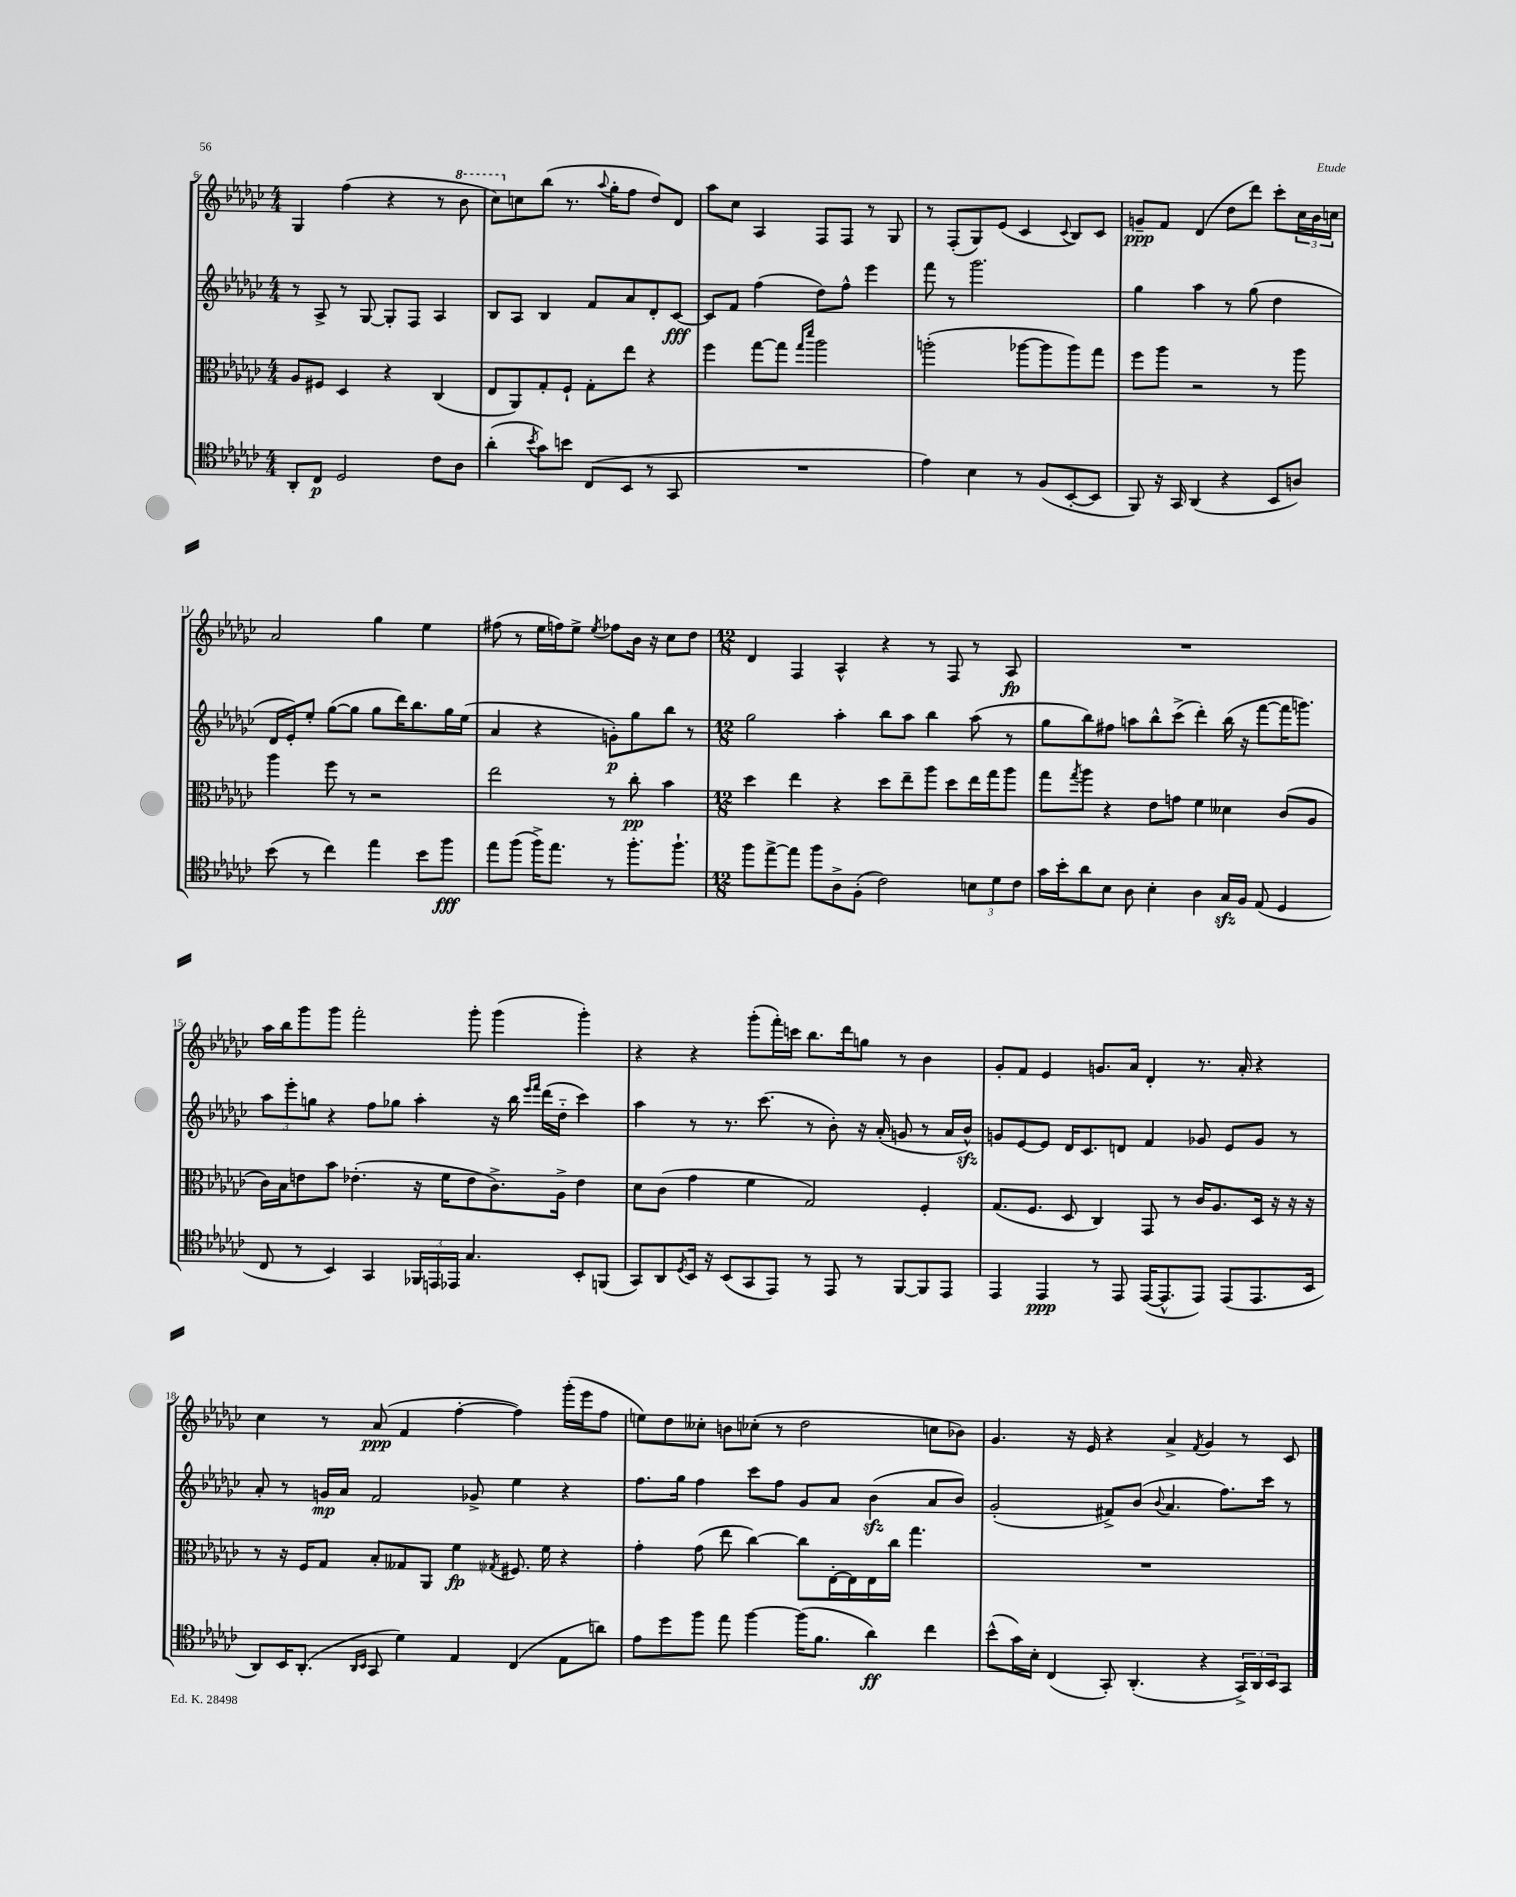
<<
\new StaffGroup <<
\new Staff = "s0" {
    \clef treble \key ges \major \numericTimeSignature \time 4/4
    ges4 f''4( r4 r8 \ottava #1 bes''8 |
    ces'''8) \ottava #0 c''8 bes''8( r8. \appoggiatura { aes''8 } ges''16-. f''8 des''8) des'8 |
    aes''8 ces''8 aes4 f8 f8 r8 ges8 |
    r8 f8-.( ges8) ees'8( ces'4 \appoggiatura { ces'8 } bes8) ces'8 |
    g'8--\ppp f'8 des'4( des''8 des'''8) ces'''8-. \tuplet 3/2 { ces''16 bes'16 c''16 } |
    aes'2 ges''4 ees''4 |
    fis''8( r8 ees''16 f''16) ees''8-> \acciaccatura { ees''8 } fes''8 bes'16 r16 ces''8 des''8 |
    \numericTimeSignature \time 12/8 des'4 f4 aes4-^ r4 r8 f8 r8 aes8\fp |
    R1. |
    aes''16 bes''16 ges'''8 ges'''8 f'''2-. ges'''8-. ges'''4( ges'''4-.) |
    r4 r4 ges'''8-.( f'''16-.) c'''16 bes''8. des'''16 g''8 r8 bes'4 |
    ges'8-. f'8 ees'4 g'8. aes'16 des'4-. r8. aes'16-. r4 |
    ces''4 r8 aes'8\ppp( f'4 f''4~-. f''4) ges'''16-.( ees'''16 f''8 |
    e''8) des''8 ceses''8-. b'8 ces''8-.( r8 des''2 c''8 bes'8) |
    ges'4. r16 ees'16 r4 aes'4-> \acciaccatura { f'8 } ges'4 r8 ces'8 \bar "|." |
}
\new Staff = "s1" {
    \clef treble \key ges \major \numericTimeSignature \time 4/4
    r8 aes8-> r8 ges8~ ges8-. f8 aes4 |
    bes8 aes8 bes4 f'8 aes'8 des'8-. ces'8~\fff |
    ces'8 f'8 f''4( des''8) f''8-^ ees'''4 |
    f'''8 r8 ges'''2. |
    ges''4 aes''4 r8 ges''8( des''4 |
    des'16 ees'16-.) ees''8-. ges''8~( ges''8 ges''8 des'''16) bes''8. ges''16 ees''16( |
    aes'4 r4 g'8-.\p) ges''8 bes''8 r8 |
    \numericTimeSignature \time 12/8 ges''2 aes''4-. bes''8 aes''8 bes''4 aes''8( r8 |
    ges''8 bes''8) fis''8 a''8 bes''8-^ ces'''8->( des'''4-.) bes''16( r16 f'''8~ f'''16 g'''8.) |
    \tuplet 3/2 { aes''8 ees'''8-. g''8 } r4 f''8 ges''8 aes''4-. r16 bes''16 \grace { ees'''16 f'''16 } des'''16( des''16-_ ces'''4) |
    aes''4 r8 r8. ces'''8.( r8 bes'8-.) r16 aes'16-.( g'8 r8 aes'16 bes'16-^\sfz) |
    g'8 ees'8~ ees'8 des'16 ces'8. d'8 f'4 ges'8 ees'8 ges'8 r8 |
    aes'8-. r8 g'16\mp aes'16 f'2 ges'8-> ees''4 r4 |
    f''8. ges''16 f''4 ces'''8 f''8 ges'8 aes'8 bes'4\sfz( aes'8 bes'8) |
    ges'2-.( fis'8->) bes'8( \appoggiatura { bes'8 } aes'4. f''8.) ces'''16 r8 \bar "|." |
}
\new Staff = "s2" {
    \clef alto \key ges \major \numericTimeSignature \time 4/4
    aes8 fis8 des4 r4 ces4( |
    ees8 aes,8) ges8-. f8-! ges8-. ees''8 r4 |
    f''4 ges''8~ ges''8 \grace { ges''16 des'''16 } aes''2 |
    a''2-.( aes''8~ aes''8 aes''8) ges''8 |
    f''8 aes''8 r2 r8 aes''8 |
    aes''4 f''8 r8 r2 |
    ees''2 r8 ces''8-.\pp bes'4 |
    \numericTimeSignature \time 12/8 des''4 ees''4 r4 des''8 ees''8-- aes''8 des''8 ees''16 ges''16 aes''8 |
    ges''8 \acciaccatura { ges''8 } aes''8 r4 ees'8 g'8 f'4 deses'4 ces'8( aes8 |
    ces'16) bes16 e'8 bes'8 ees'4.-.( r16 f'16 ees'8 ces'8.->) aes16-> ees'4 |
    des'8 ces'8( ges'4 f'4 ges2) f4-. |
    ges8.( f8. des8 ces4) ges,8 r8 ces'16 aes8. des16 r16 r16 r16 |
    r8 r16 f16 ges8 bes8-. geses8 aes,8 f'4\fp \acciaccatura { ges8 } fis8. f'16 r4 |
    ges'4-. ges'8( ees''8 ces''4~) ces''8 ees16~-. ees16 ees16 ces''16 ges''4. |
    R1. \bar "|." |
}
\new Staff = "s3" {
    \clef tenor \key ges \major \numericTimeSignature \time 4/4
    aes,8-. ces8\p des2 ces'8 aes8 |
    aes'4-.( \acciaccatura { bes'8 } ges'8) b'8 ces8( bes,8 r8 ges,8 |
    R1 |
    ees'4) bes4 r8 f8( bes,8~-. bes,8 |
    f,8) r16 ges,16 aes,4( r4 bes,8 a8) |
    bes'8( r8 ces''4) ees''4 bes'8 f''8\fff |
    ees''8 f''8( f''16->) ees''8. r8 f''8.-. f''8.-! |
    \numericTimeSignature \time 12/8 f''8 ees''8~-> ees''8 f''8 aes8-> f8-.( ces'2) \tuplet 3/2 { b8 des'8 ces'8 } |
    ges'16 bes'16-. aes'8 bes8 aes8 bes4-. aes4 ges16\sfz f16 ees8( des4 |
    ces8 r8 bes,4) ges,4 \tuplet 3/2 { fes,16 e,16 ees,16 } ges4. bes,8-. f,8( |
    ges,8) aes,8 \acciaccatura { des8 } bes,16 r16 bes,8( ges,8 ees,8) r8 ees,8 r8 f,8~ f,8 ees,8 |
    ees,4 ees,4\ppp r8 ees,8 ees,16~( ees,8.-^ ees,8) ees,8( ees,8. bes,16 |
    aes,8) bes,16 aes,8.-.( \grace { aes,16 bes,16 } ges,8 des'4) ees4 ces4( ees8 a'8) |
    ees'8 des''8 f''8 ees''8 f''4~ f''16( f'8. aes'4\ff) ces''4 |
    bes'8-^( ges'16) bes16-. ces4( ges,8-.) aes,4.-.( r4 \tuplet 3/2 { ges,16->) aes,16 bes,16 } ges,8 \bar "|." |
}
>>
>>
\layout { \context { \Score currentBarNumber = #6 } }
